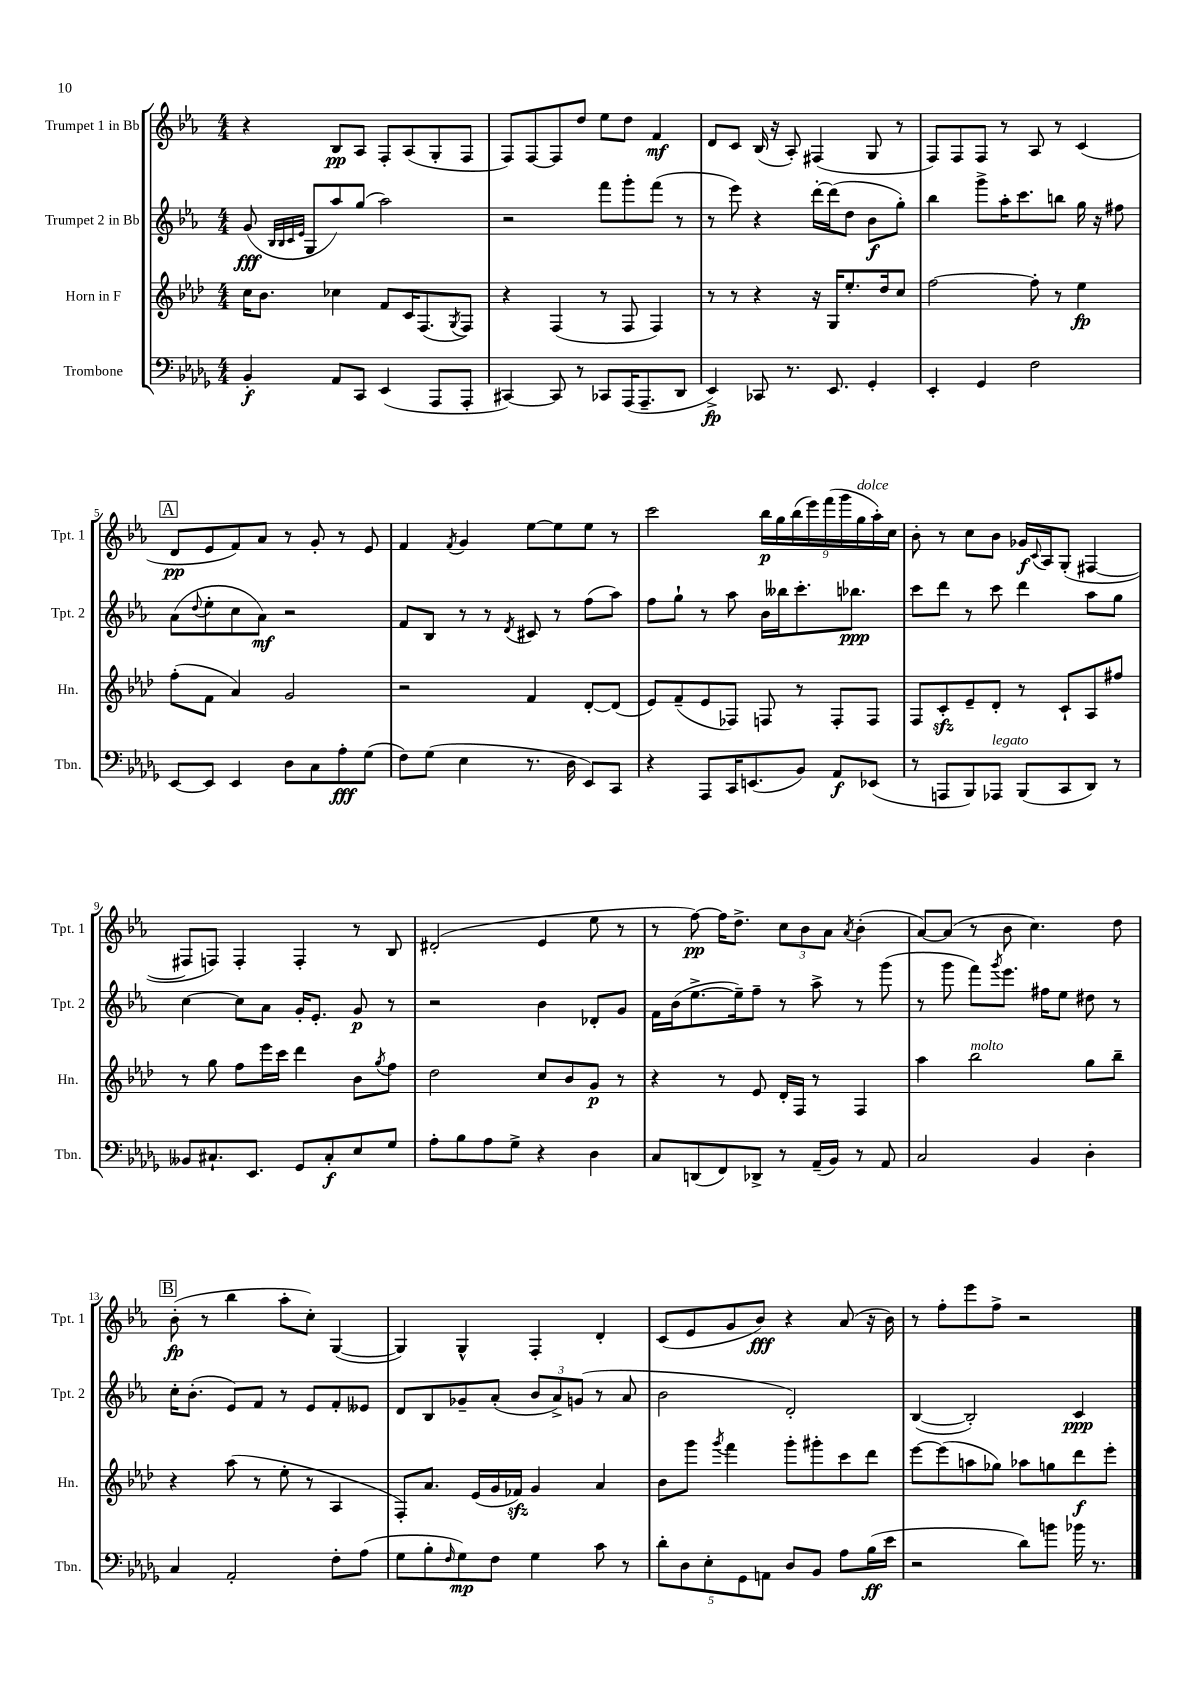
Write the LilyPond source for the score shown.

<<
\new StaffGroup <<
\new Staff = "s0" \with { instrumentName = "Trumpet 1 in Bb" shortInstrumentName = "Tpt. 1" } {
    \clef treble \key ees \major \numericTimeSignature \time 4/4
    r4 bes8\pp aes8 f8-. aes8( g8-. f8 |
    f8) f8~ f8 d''8 ees''8 d''8 f'4\mf |
    d'8 c'8 bes16( r16 aes8-.) fis4( g8 r8 |
    f8) f8 f8 r8 aes8 r8 c'4( |
    \mark \markup { \box "A" } d'8\pp ees'8 f'8) aes'8 r8 g'8-. r8 ees'8 |
    f'4 \acciaccatura { f'8 } g'4 ees''8~ ees''8 ees''8 r8 |
    c'''2 \tuplet 9/8 { bes''16\p g''16 bes''16( ees'''16) f'''16( g'''16 g''16^\markup { \italic "dolce" } aes''16-.) c''16 } |
    bes'8-. r8 c''8 bes'8 ges'16\f \appoggiatura { c'8 } aes16 g8-.( fis4~ |
    fis8 f8) f4-. f4-. r8 bes8 |
    dis'2-.( ees'4 ees''8 r8 |
    r8 f''8~\pp) f''16 d''8.-> \tuplet 3/2 { c''8 bes'8 aes'8 } \acciaccatura { aes'8 } bes'4-.( |
    aes'8~) aes'8( r8 bes'8 c''4.) d''8 |
    \mark \markup { \box "B" } bes'8-.\fp( r8 bes''4 aes''8-. c''8-.) g4~( |
    g4) g4-^ f4-. d'4-. |
    c'8( ees'8 g'8 bes'8\fff) r4 aes'8( r16 bes'16) |
    r8 f''8-. ees'''8 f''8-> r2 \bar "|." |
}
\new Staff = "s1" \with { instrumentName = "Trumpet 2 in Bb" shortInstrumentName = "Tpt. 2" } {
    \clef treble \key ees \major \numericTimeSignature \time 4/4
    g'8\fff( \grace { bes32 bes32 c'32 ees'32 } g8 aes''8) g''8( aes''2) |
    r2 f'''8 g'''8-. f'''8( r8 |
    r8 ees'''8) r4 d'''16~-. d'''16( d''8 bes'8\f g''8-.) |
    bes''4 g'''8-> aes''16-. c'''8. b''8 g''16 r16 fis''8 |
    \mark \markup { \box "A" } aes'8( \appoggiatura { d''8 } ees''8-. c''8 aes'8\mf) r2 |
    f'8 bes8 r8 r8 \acciaccatura { d'8 } cis'8 r8 f''8( aes''8) |
    f''8 g''8-! r8 aes''8 bes'16 beses''16 c'''8.-. bes''8.\ppp |
    c'''8 d'''8 r8 c'''8 d'''4 aes''8 g''8 |
    c''4~ c''8 aes'8 g'16-. ees'8.-. g'8\p r8 |
    r2 bes'4 des'8-. g'8 |
    f'16 bes'16( ees''8.~-> ees''16--) f''8-- r8 aes''8-> r8 g'''8( |
    r8 g'''8 f'''8) \acciaccatura { g'''8 } ees'''8. fis''16 ees''8 dis''8 r8 |
    \mark \markup { \box "B" } c''16-. bes'8.-.( ees'8) f'8 r8 ees'8 f'8-. eeses'8 |
    d'8 bes8 ges'8-- aes'8-.( \tuplet 3/2 { bes'8 aes'8->) g'8( } r8 aes'8 |
    bes'2 d'2-.) |
    bes4~( bes2-.) c'4\ppp \bar "|." |
}
\new Staff = "s2" \with { instrumentName = "Horn in F" shortInstrumentName = "Hn." } {
    \clef treble \key aes \major \numericTimeSignature \time 4/4
    c''16 bes'8. ces''4 f'8 c'16 f8.( \acciaccatura { g8 } f8) |
    r4 f4( r8 f8 f4) |
    r8 r8 r4 r16 g16 ees''8.-. des''16 c''8 |
    f''2~ f''8-. r8 ees''4\fp |
    \mark \markup { \box "A" } f''8-.( f'8 aes'4) g'2 |
    r2 f'4 des'8~-. des'8( |
    ees'8) f'8--( ees'8 fes8) f8 r8 f8-. f8 |
    f8 c'8-.\sfz ees'8-- des'8-. r8 c'8-! aes8 fis''8 |
    r8 g''8 f''8 ees'''16 c'''16 des'''4 bes'8 \acciaccatura { g''8 } f''8 |
    des''2 c''8 bes'8 g'8\p r8 |
    r4 r8 ees'8 des'16-. f16 r8 f4 |
    aes''4 bes''2^\markup { \italic "molto" } g''8 bes''8-- |
    \mark \markup { \box "B" } r4 aes''8( r8 ees''8-. r8 aes4 |
    f8-.) aes'8. ees'16( g'16 fes'16\sfz) g'4 aes'4 |
    bes'8 g'''8 \acciaccatura { g'''8 } f'''4 g'''8-. gis'''8-. c'''8 des'''8 |
    ees'''8~ ees'''8( a''8 ges''8) aes''8 g''8 des'''8\f ees'''8-. \bar "|." |
}
\new Staff = "s3" \with { instrumentName = "Trombone" shortInstrumentName = "Tbn." } {
    \clef bass \key des \major \numericTimeSignature \time 4/4
    bes,4-.\f aes,8 c,8 ees,4( aes,,8 aes,,8-. |
    cis,4~) cis,8 r8 ces,8 aes,,16( aes,,8.-- des,8 |
    ees,4->\fp) ces,8 r8. ees,8. ges,4-. |
    ees,4-. ges,4 f2 |
    \mark \markup { \box "A" } ees,8~ ees,8 ees,4 des8 c8 aes8-.\fff ges8( |
    f8) ges8( ees4 r8. des16 ees,8) c,8 |
    r4 aes,,8 c,16 e,8.( bes,8) aes,8\f ees,8( |
    r8 a,,8 bes,,8) aes,,8^\markup { \italic "legato" } bes,,8( c,8 des,8) r8 |
    beses,8 cis8.-! ees,8. ges,8 cis8-.\f ees8 ges8 |
    aes8-. bes8 aes8 ges8-> r4 des4 |
    c8 d,8( f,8) des,8-> r8 aes,16--( bes,16) r8 aes,8 |
    c2 bes,4 des4-. |
    \mark \markup { \box "B" } c4 aes,2-. f8-. aes8( |
    ges8 bes8-. \grace { f16 } ges8\mp) f8 ges4 c'8 r8 |
    \tuplet 5/4 { des'8-. des8 ees8-. ges,8 a,8 } des8 bes,8 aes8 bes16\ff( ees'16 |
    r2 des'8) b'8 bes'16 r8. \bar "|." |
}
>>
>>
